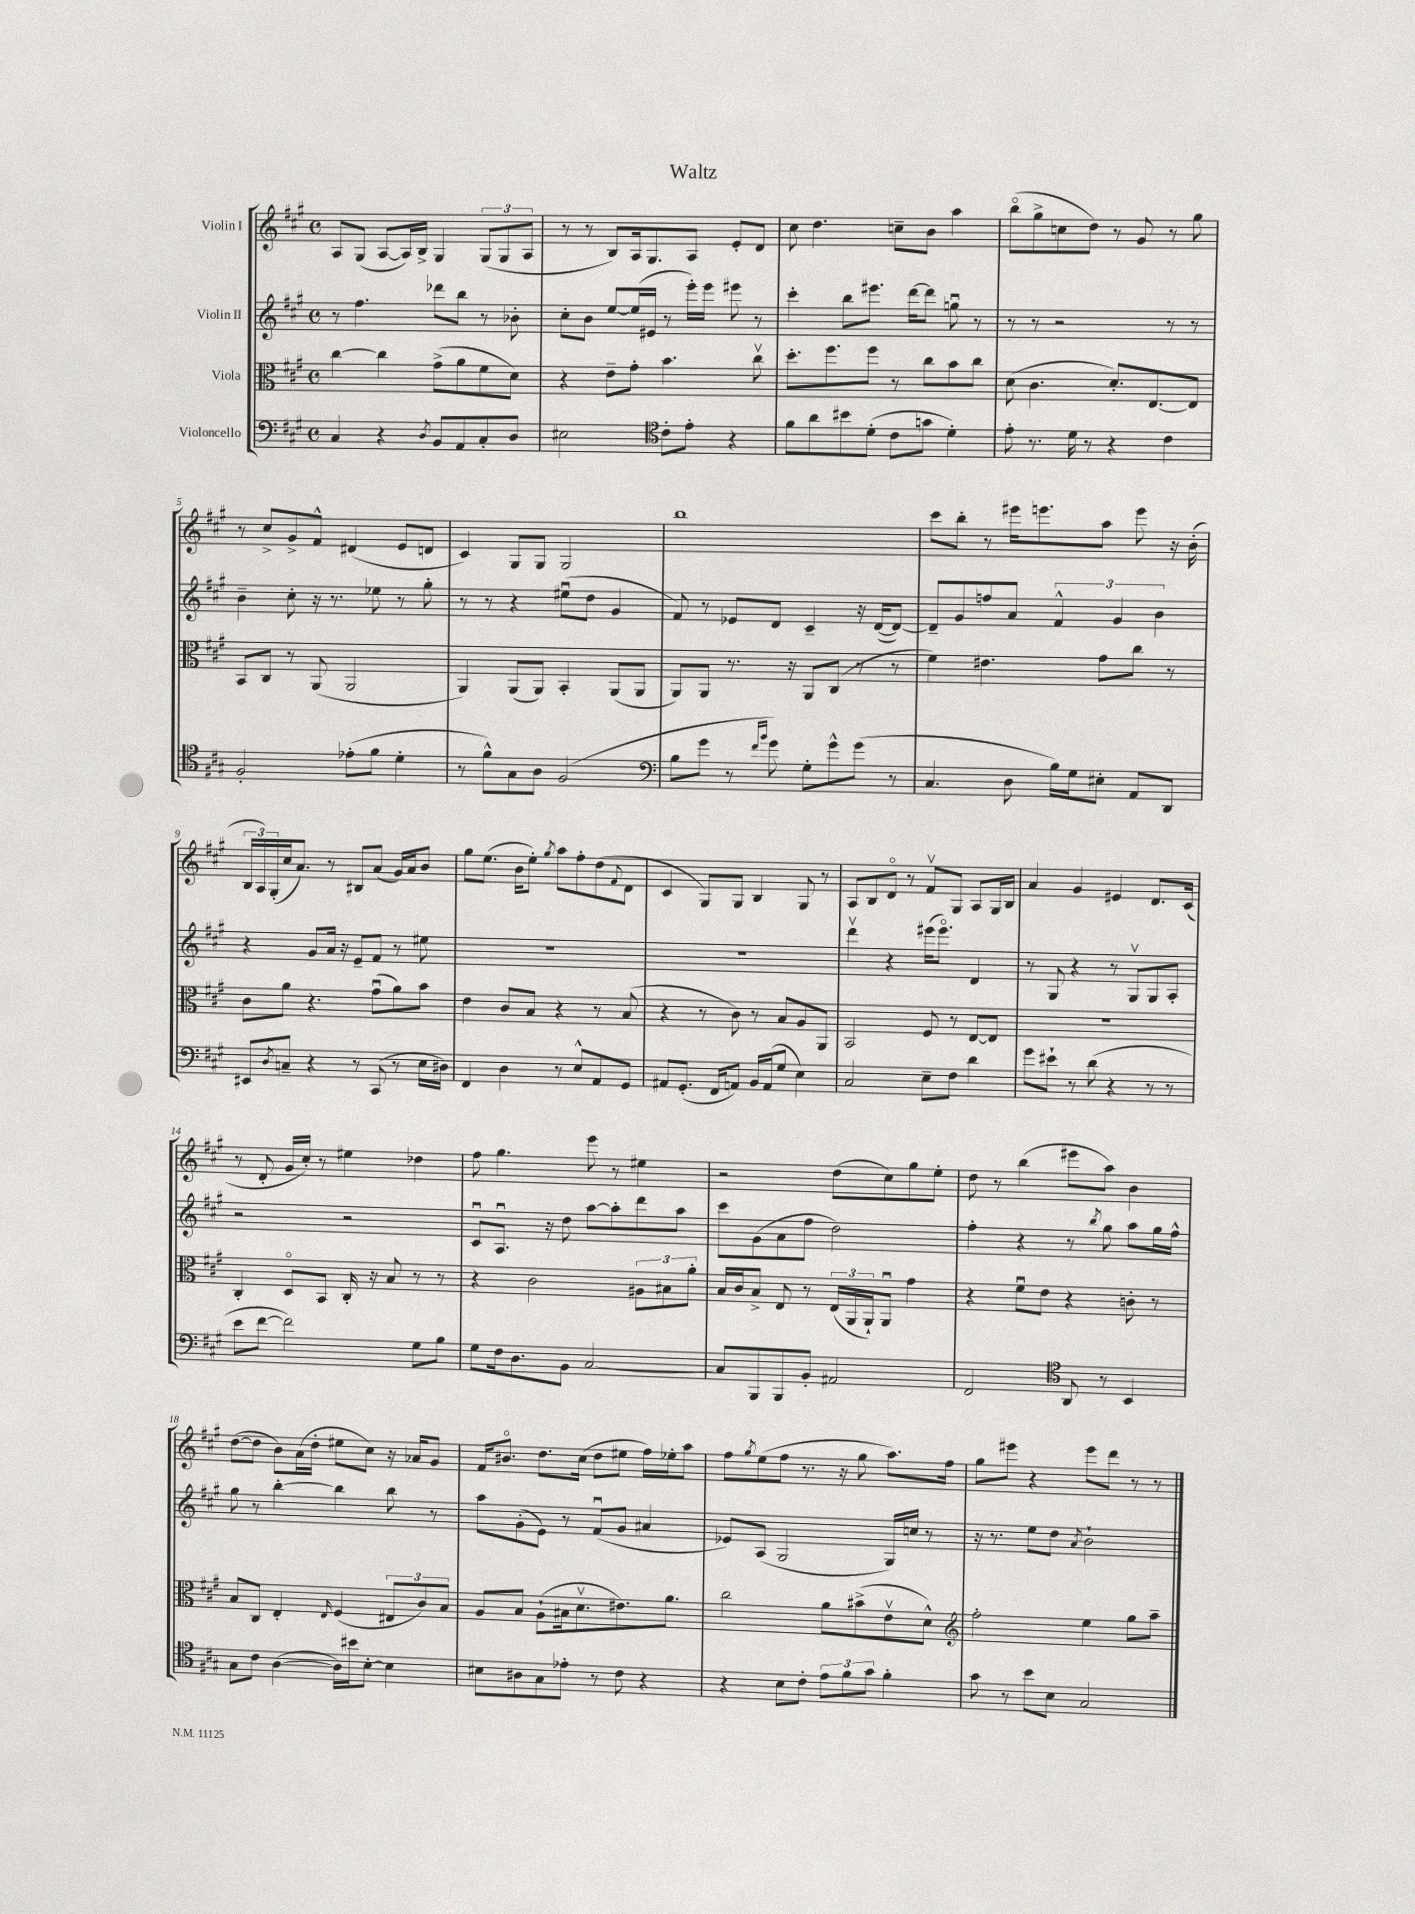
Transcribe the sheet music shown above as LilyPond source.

\header { title = "Waltz" }
<<
\new StaffGroup <<
\new Staff = "s0" \with { instrumentName = "Violin I" } {
    \clef treble \key a \major \defaultTimeSignature \time 4/4
    a8 gis8( a8~ a16) b16-> gis4 \tuplet 3/2 { gis8( gis8 a8 } |
    r8 r8 b8) a16 gis8. a8 e'8-. d'8 |
    cis''8 d''4. c''8-- b'8 a''4 |
    b''8\flageolet( gis''8-> c''8 d''8) r8 gis'8 r8 gis''8 |
    r8 cis''8-> gis'8-> fis'8-^ dis'4( e'8 d'8 |
    cis'4) gis8 gis8 gis2 |
    b''1 |
    cis'''8 b''8-. r8 eis'''16 e'''8. a''8 e'''8 r16 b'16-.( |
    \tuplet 3/2 { b16 a16) gis16-.( } cis''16 a'8.) r8 bis8 a'8( gis'16) a'16 b'8 |
    gis''8 e''8.( b'16 e''8-.) \acciaccatura { gis''8 } a''8 fis''8-. d''8( \appoggiatura { fis'8 } d'8 |
    cis'4 gis8) gis8 b4 gis8 r8 |
    a8 b8 d'8\flageolet r8 fis'8\upbow gis8 a8 gis16 b16 |
    a'4 gis'4 eis'4 d'8. cis'16( |
    r8 d'8-. gis'16 cis''16-.) r8 eis''4 des''4 |
    fis''8 gis''4. e'''8 r8 eis''4 |
    r2 d''8( cis''8) gis''8 e''8-. |
    d''8 r8 b''4( eis'''8 a''8) b'4 |
    d''8~( d''8 b'8) a'16( d''16-. eis''8 cis''8) r16 aes'16 gis'8 |
    fis'16 bis'8.\flageolet d''8. cis''16( d''8 eis''8 fis''16) ees''16-. a''8 |
    fis''8 \acciaccatura { gis''8 } e''8( fis''8 r8. r16 gis''8 a''8.) fis''16 |
    gis''8 eis'''8 r4 eis'''8 d'''8 r8 r8 \bar "|." |
}
\new Staff = "s1" \with { instrumentName = "Violin II" } {
    \clef treble \key a \major \defaultTimeSignature \time 4/4
    r8 fis''4. des'''8 b''8 r8 bes'8-. |
    cis''8-. b'8 e''8~ e''16( eis'16 r8 e'''16-.) e'''16 eis'''8 r8 |
    cis'''4-. b''8 eis'''8. d'''16~ d'''8 g''8\downbow r8 |
    r8 r8 r2 r8 r8 |
    b'4-- cis''8-. r16 r8. ees''8 r8 gis''8-. |
    r8 r8 r4 eis''8\downbow( d''8 gis'4 |
    fis'8) r8 ees'8 d'8 cis'4-- r16 d'16~( d'8~) |
    d'8-- gis'8 f''8 a'8 \tuplet 3/2 { fis'4-^ gis'4 b'4 } |
    r4 gis'8 a'16 r16 e'8-- fis'8 r8 eis''8 |
    R1 |
    R1 |
    d'''4\upbow r4 eis'''16( eis'''8.\flageolet) d'4 |
    r8 gis8 r4 r8 gis8\upbow gis8 a8-. |
    r2 r2 |
    cis'8\downbow a8.\downbow r16 d''8 a''8~ a''8-. d'''8 a''8 |
    cis'''8 gis'8( a'8 fis''8 d''2) |
    fis''4-. r4 r8 \acciaccatura { b''8 } gis''8 a''8 gis''16 fis''16-^ |
    gis''8 r8 b''4~-. b''4 b''8 r8 |
    a''8 gis'8-.( e'8) r8 fis'8\downbow( gis'8 ais'4 |
    ees'8) a8( gis2 gis16) c''16 r8 |
    r16 r8. e''8 d''8 \acciaccatura { a'8 } b'2-! \bar "|." |
}
\new Staff = "s2" \with { instrumentName = "Viola" } {
    \clef alto \key a \major \defaultTimeSignature \time 4/4
    cis''4~ cis''4 gis'8->( a'8 fis'8 d'8) |
    r4 e'8-- gis'8-. b'4. cis''8\upbow |
    d''8.-. fis''8. fis''8 r8 cis''8 b'8 cis''8 |
    d'8( cis'4. d'8.-.) e8.~ e8 |
    b,8 cis8 r8 a,8( a,2 |
    a,4) a,8( a,8) b,4-. a,8( a,8 |
    a,8) a,8 r8. r16 a,8 cis8( r8 r8 |
    fis'4) eis'4. gis'8 cis''8 r8 |
    cis'8 a'8 r4. gis'8\downbow( a'8) b'8 |
    e'4 cis'8 b8 r4 r8 b8( |
    r4 r8 cis'8) r8 b8 a8 a,8 |
    b,2 fis8 r8 e8~ e8 |
    R1 |
    cis4-. d8\flageolet b,8 cis16-. r16 b8 r8 r8 |
    r4 cis'2 \tuplet 3/2 { ais8 bis8 a'8-. } |
    b16 cis'16 b8-> e8 r8 \tuplet 3/2 { e16( a,16 a,16-!) } a,8\downbow gis'4 |
    r4 fis'8\downbow e'8 r4 c'8-. r8 |
    b8 cis8 e4-. \grace { e16 } fis4( \tuplet 3/2 { eis8 cis'8) b8 } |
    a8 b8 a8-!( bis16 d'8.\upbow eis'8.) a'8. |
    cis''2 a'8 bis'8->( e'8\upbow d'8-^) |
    \clef treble fis''2-. e''4 gis''8 a''8-- \bar "|." |
}
\new Staff = "s3" \with { instrumentName = "Violoncello" } {
    \clef bass \key a \major \defaultTimeSignature \time 4/4
    cis4 r4 \acciaccatura { d8 } b,8 a,8 cis8-. d8 |
    eis2 \clef tenor cis'8-. e'8-. r4 |
    fis'8 a'8 bis'8 d'8-.( cis'8 g'8 d'4-.) |
    e'8-. r8. d'16 r8 r4 cis'4 |
    fis2-. ees'8-.( fis'8 d'4-. |
    r8 fis'8-^) gis8 a8 fis2( |
    \clef bass b8 gis'8 r8 \grace { fis'16 b'16 } gis'8) gis8-. gis'8-^ gis'8( r8 |
    cis4. d8 b16) gis16 eis8-. a,8 d,8 |
    eis,8 \acciaccatura { d8 } c8-- r4 r8 cis,8( r8 e16 dis16) |
    fis,4 d4 r8 e8-^ a,8 gis,8 |
    ais,8 gis,8.-.( fis,16 a,8) b,16 a,16( gis8 e4) |
    cis2 e8-- fis8 d'4 |
    gis'8 eis'8-! r8 d'8( r4 r8 r8 |
    e'8 fis'8~ fis'2) gis8 b8 |
    gis8 fis16 d8. b,8 cis2~ |
    cis8 b,,8 b,,8 b,8-. ais,2 |
    fis,2 \clef tenor a,8 r8 b,4 |
    gis8 cis'8 a4~( a16) bis'16 b8~-. b4 |
    bis8 ais8 gis8 ees'8-. r8 cis'8 r4 |
    r4 b8 cis'8-. \tuplet 3/2 { e'8 fis'8 gis'8 } fis'4-. |
    gis'8 r8 b'8 b8 gis2 \bar "|." |
}
>>
>>
